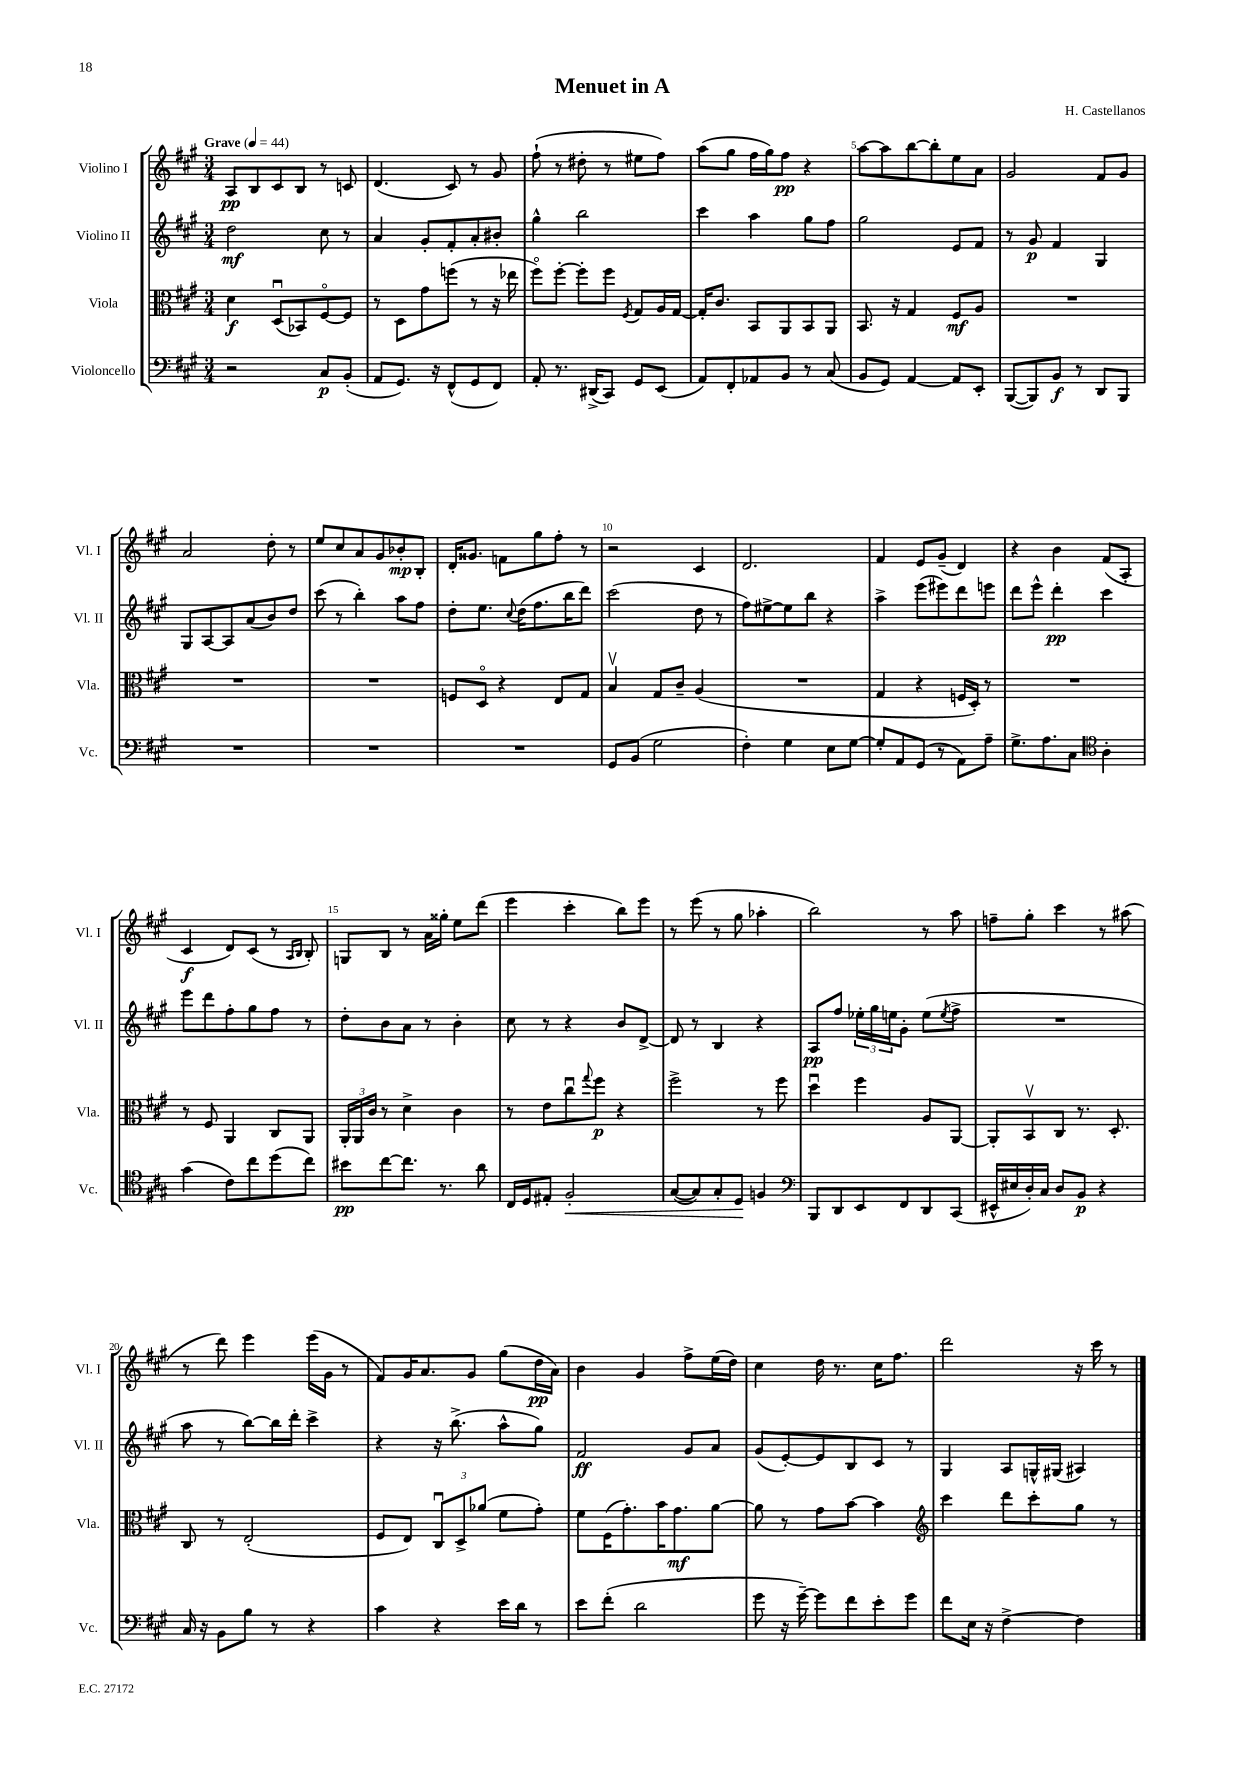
\header { title = "Menuet in A" composer = "H. Castellanos" }
<<
\new StaffGroup <<
\new Staff = "s0" \with { instrumentName = "Violino I" shortInstrumentName = "Vl. I" } {
    \clef treble \key a \major \numericTimeSignature \time 3/4 \tempo "Grave" 4 = 44
    a8\pp b8 cis'8 b8 r8 c'8 |
    d'4.( cis'8) r8 gis'8 |
    fis''8-!( r8 dis''8-. r8 eis''8 fis''8) |
    a''8( gis''8 fis''16 gis''16) fis''8\pp r4 |
    a''8~ a''8 b''8~ b''8-. e''8 a'8 |
    gis'2 fis'8 gis'8 |
    a'2 d''8-. r8 |
    e''8 cis''8 a'8 gis'8 bes'8-.\mp b8-. |
    d'16-. gisis'8. f'8 gis''8 fis''8-. r8 |
    r2 cis'4 |
    d'2. |
    fis'4 e'8 gis'8--( d'4) |
    r4 b'4 fis'8( a8-. |
    cis'4\f d'8) cis'8( r8 \grace { a16 b16 } b8-.) |
    g8 b8 r8 a'16 gisis''16-. e''8 d'''8( |
    e'''4 cis'''4-. b''8) e'''8 |
    r8 e'''8( r8 gis''8 aes''4-. |
    b''2) r8 a''8 |
    f''8-- gis''8-. cis'''4 r8 ais''8( |
    r8 d'''8) e'''4 e'''16( gis'16 r8 |
    fis'8) gis'16 a'8. gis'8 gis''8( d''16\pp a'16) |
    b'4 gis'4 fis''8-> e''16( d''16) |
    cis''4 d''16 r8. cis''16 fis''8. |
    d'''2 r16 cis'''16 r8 \bar "|." |
}
\new Staff = "s1" \with { instrumentName = "Violino II" shortInstrumentName = "Vl. II" } {
    \clef treble \key a \major \numericTimeSignature \time 3/4
    d''2\mf cis''8 r8 |
    a'4 gis'8-. fis'8-. a'8-. bis'8-. |
    gis''4-^ b''2 |
    cis'''4 a''4 gis''8 fis''8 |
    gis''2 e'8 fis'8 |
    r8 gis'8\p fis'4 gis4 |
    gis8 a8~ a8 a'8( b'8) d''8 |
    cis'''8( r8 b''4-.) a''8 fis''8 |
    d''8-. e''8. \appoggiatura { cis''8 } d''16( fis''8. b''16 d'''8) |
    cis'''2( d''8 r8 |
    fis''8) eis''8~-> eis''8 b''8 r4 |
    a''4-> e'''8( eis'''8) d'''8 e'''8 |
    d'''8 e'''8-^ d'''4-.\pp cis'''4 |
    e'''8 d'''8 fis''8-. gis''8 fis''8 r8 |
    d''8-. b'8 a'8 r8 b'4-. |
    cis''8 r8 r4 b'8 d'8~-> |
    d'8 r8 b4 r4 |
    a8\pp fis''8 \tuplet 3/2 { ees''16-. gis''16 e''16 } gis'8-. e''8( \acciaccatura { e''8 } fis''8-> |
    R2. |
    a''8 r8 b''8~) b''16 d'''16-. cis'''4-> |
    r4 r16 b''8.->( a''8-^ gis''8) |
    fis'2\ff gis'8 a'8 |
    gis'8( e'8~-.) e'8 b8 cis'8 r8 |
    gis4 a8 g16-^ gis16( ais4) \bar "|." |
}
\new Staff = "s2" \with { instrumentName = "Viola" shortInstrumentName = "Vla." } {
    \clef alto \key a \major \numericTimeSignature \time 3/4
    d'4\f d8\downbow( bes,8) fis8~\flageolet fis8 |
    r8 d8 gis'8 f''8( r8 r16 ees''16 |
    fis''8\flageolet) fis''8~-. fis''8-. fis''8 \acciaccatura { fis8 } gis8 a16 gis16~ |
    gis16-. cis'8. b,8 a,8 b,8 a,8 |
    b,8. r16 gis4 fis8\mf a8 |
    R2. |
    R2. |
    R2. |
    f8 d8\flageolet r4 e8 gis8 |
    b4\upbow gis8 cis'8-- a4( |
    R2. |
    gis4 r4 f16 d16-.) r8 |
    R2. |
    r8 fis8 a,4 cis8 a,8 |
    \tuplet 3/2 { a,16-. a,16 cis'16 } r8 d'4-> cis'4 |
    r8 e'8 cis''8\downbow \appoggiatura { gis''8 } fis''8\p r4 |
    fis''2-> r8 fis''8 |
    d''4\downbow fis''4 a8 a,8~ |
    a,8-. b,8\upbow cis8 r8. d8.-. |
    cis8 r8 e2-.( |
    fis8 e8) \tuplet 3/2 { cis8\downbow d8-> aes'8( } fis'8 gis'8-.) |
    fis'8 fis16( gis'8.-.) b'16 gis'8.\mf a'8~ |
    a'8 r8 gis'8 b'8~ b'4 |
    \clef treble cis'''4 d'''8 cis'''8-. gis''8 r8 \bar "|." |
}
\new Staff = "s3" \with { instrumentName = "Violoncello" shortInstrumentName = "Vc." } {
    \clef bass \key a \major \numericTimeSignature \time 3/4
    r2 cis8\p b,8-.( |
    a,8 gis,8.) r16 fis,8-^( gis,8 fis,8) |
    a,8-. r8. dis,16->( cis,8) gis,8 e,8( |
    a,8) fis,8-. aes,8 b,8 r8 cis8( |
    b,8 gis,8) a,4~ a,8 e,8-. |
    b,,8~( b,,8) b,8\f r8 d,8 b,,8 |
    R2. |
    R2. |
    R2. |
    gis,8 b,8( gis2 |
    fis4-.) gis4 e8 gis8~ |
    gis8-. a,8 gis,8( r8 a,8) a8-- |
    gis8.-> a8. cis8 \clef tenor a4-. |
    gis'4( cis'8) cis''8 d''8( cis''8) |
    bis'8\pp cis''8~ cis''8. r8. a'8 |
    cis16 d16 eis8-. fis2-.\< |
    gis8~( gis8) gis8-. d8\! f4 |
    \clef bass b,,8 d,8 e,8 fis,8 d,8 cis,8( |
    eis,16-^ eis16 d16-.) cis16 d8 b,8\p r4 |
    cis16 r16 b,8 b8 r8 r4 |
    cis'4 r4 e'16 d'16 r8 |
    e'8 fis'8-.( d'2 |
    gis'8 r16 gis'16~--) gis'8 fis'8 e'8-. gis'8 |
    fis'8 e16 r16 fis4~-> fis4 \bar "|." |
}
>>
>>
\layout { \context { \Score \override BarNumber.break-visibility = ##(#f #t #t) barNumberVisibility = #(every-nth-bar-number-visible 5) } }
